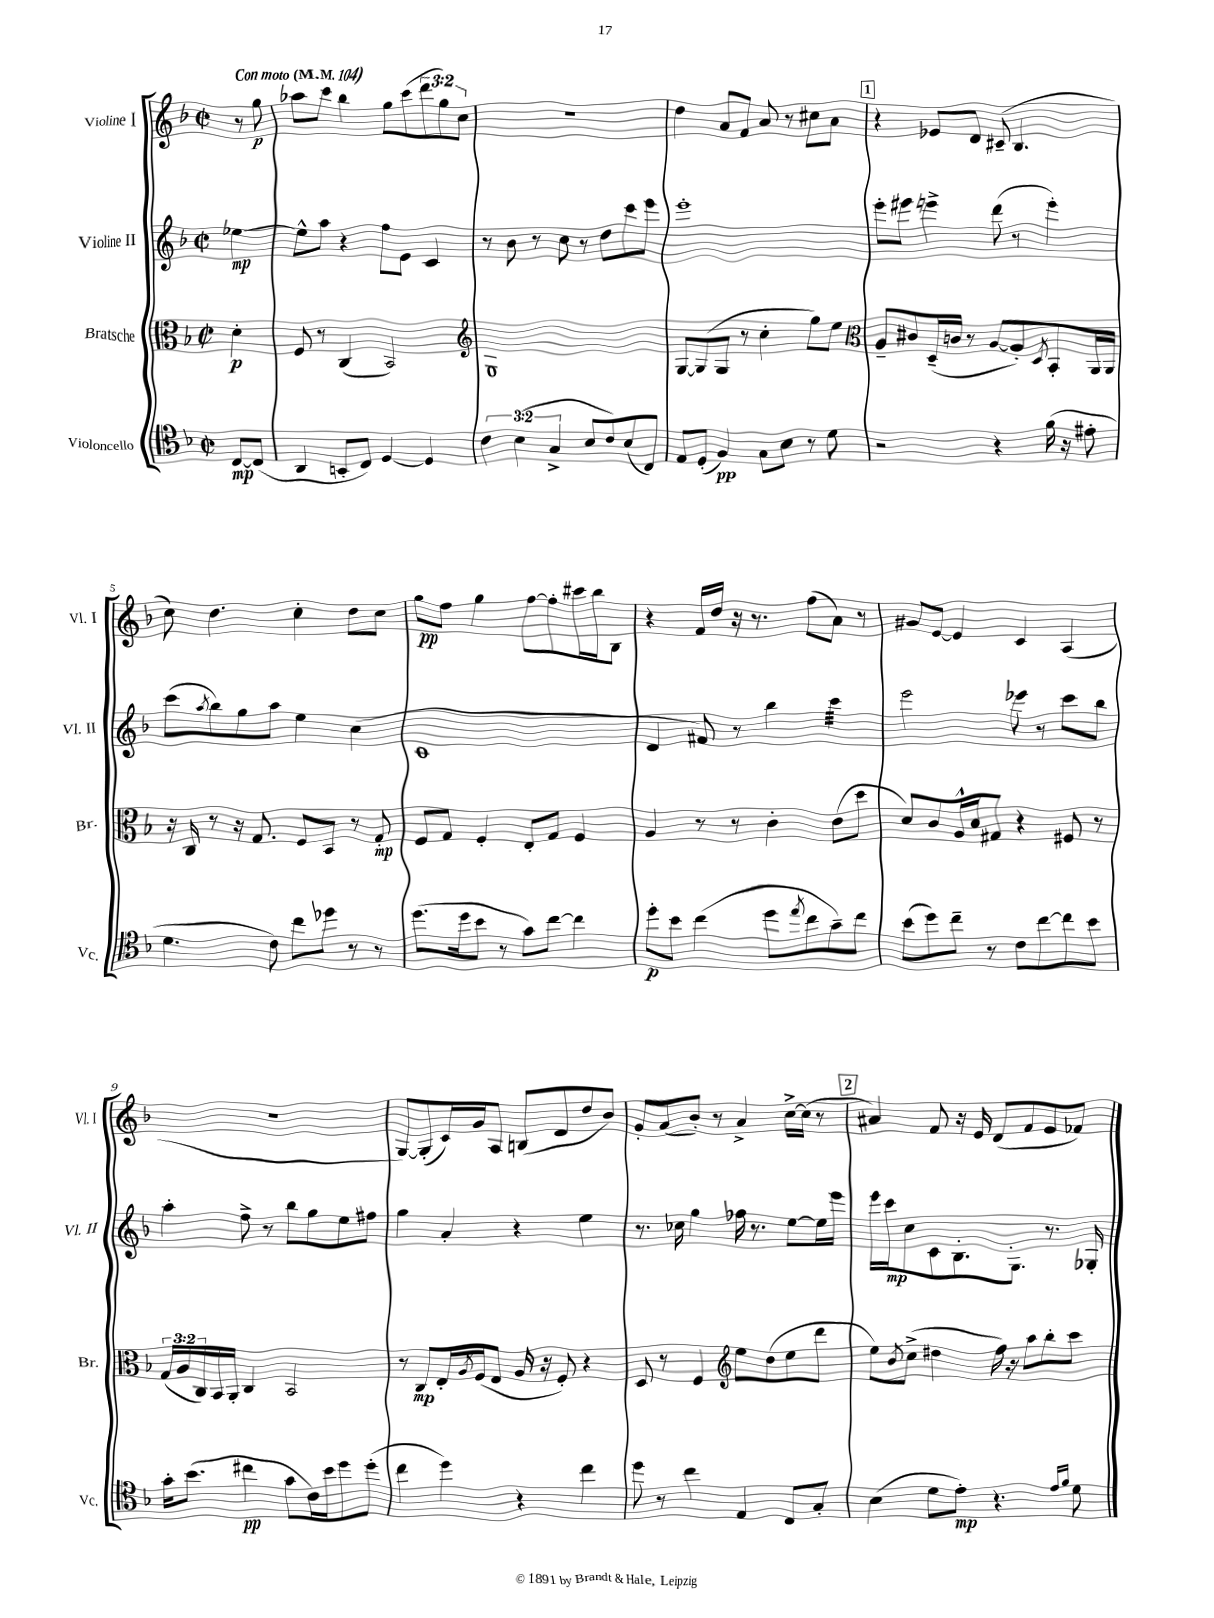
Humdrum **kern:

**kern	**kern	**kern	**kern
*staff4	*staff3	*staff2	*staff1
*clefC4	*clefC3	*clefG2	*clefG2
*k[b-]	*k[b-]	*k[b-]	*k[b-]
*M2/2	*M2/2	*M2/2	*M2/2
*met(c|)	*met(c|)	*met(c|)	*met(c|)
*MM104	*MM104	*MM104	*MM104
[8C/L	4d'\	[4ee-\	8r
(8C/]J	.	.	8gg\
=	=	=	=
4AA/	8F/	8ee-^^\]L	8aa-\L
.	8r	8aa\J	8ccc\J
8BB'/L	(4C/	4r	4bb-\
8C/J)	.	.	.
[4D/	2BB-/)	8ff\L	8gg\L
.	.	8e\J	(8ccc\
4D/]	.	4c/	12ddd\
.	.	.	12gg\)
.	.	.	12cc\J
=	=	=	=
*	*clefG2	*	*
6c\	1G	8r	1r
.	.	8b-\	.
(6B-\	.	.	.
.	.	8r	.
6G^/	.	.	.
.	.	8cc\	.
8B-/L	.	8r	.
8c/)	.	8dd\L	.
(8B-/	.	8ccc\	.
8C/J)	.	8eee\J	.
=	=	=	=
8E/L	[8G/L	1eee'	4dd\
(8D'/J	(8G/]	.	.
4F/)	8G/J	.	8a/L
.	8r	.	8f/J
8G\L	4cc'\	.	8a/
8B-\J	.	.	8r
8r	8gg\L)	.	8cc#\L
8d\	8ee\J	.	8a\J
=	=	=	=
*	*clefC3	*	*
2r	8A~/L	8eee'\L	4r
.	8c#/	8eee#\J	.
.	(16D~/L	4eee^\	8e-/L
.	16c/JJ	.	.
.	8r	.	8d/J
4r	[8A/L	(8ddd\	(8c#~/
.	8A'/])	8r	4.B-/
.	8qD/	.	.
(16f\	8BB-'/	4eee'\)	.
16r	.	.	.
8e#'\	16AA/L	.	.
.	16AA/JJ	.	.
=	=	=	=
4.d\	16r	(8ccc\L	8cc\)
.	16C/	.	.
.	.	8qaa/	.
.	8r	8bb-\)	4.dd\
.	16r	8gg\	.
.	8.G/	.	.
8c\)	.	8aa\J	.
8cc\L	8F/L	4ee\	4cc'\
8dd-\J	8BB-/J	.	.
8r	8r	(4cc\	8dd\L
8r	8G'/	.	8cc\J
=	=	=	=
(8.dd\L	8F/L	1c	8gg\L
.	8G/J	.	8ff\J
16dd\k	.	.	.
8b-\J	4F'/	.	4gg\
8r	.	.	.
8g\L)	8E'/L	.	[8ff\L
[8cc\J	8G/J	.	8ff'\]
4cc\]	4F/	.	16ccc#\L
.	.	.	16bb-\J
.	.	.	8B-\J
=	=	=	=
8dd'\L	4A/	4d/	4r
8b-\J	.	.	.
(4cc\	8r	8f#/)	16f/LL
.	.	.	16dd/JJ
.	8r	8r	16r
.	.	.	8.r
8dd\L	4c'\	4bb-\	.
8qee/	.	.	.
8cc\	.	.	(8ff\L
8g~\)	(8e\L	4ccc\	8a\J)
8cc\J	8dd\J	.	8r
=	=	=	=
(8b-\L	8d/L)	2eee\	8g#/L
8dd\)	8c/	.	[8e/J
8cc~\J	16A^^/L	.	4e/]
.	16d/J	.	.
8r	8G#/J	.	.
8c\L	4r	8eee-\	4c/
[8cc\	.	8r	.
8cc\]	8F#/	8ccc\L	(4A/
8b-\J	8r	8bb-\J	.
=	=	=	=
16g'\LK	(24G/LL	4aa'\	1r
.	24A/	.	.
(8.b-\J	.	.	.
.	24C/)	.	.
.	16BB-/	.	.
.	16AA'/JJ	.	.
4cc#\	4C/	8ff^\	.
.	.	8r	.
8g\L	2BB-/	8bb-\L	.
16c\L)	.	8gg\	.
16b-\J	.	.	.
8dd\	.	8ee\	.
(8dd'\J	.	8ff#\J	.
=	=	=	=
4cc\	8r	4gg\	[8G/L)
.	8C/L	.	(8G'/]
4dd\)	16E'/L	4a'/	16c/L)
.	8qA/	.	.
.	(16F/J	.	16g/J
.	8E/J	.	8A/J
4r	16A/	4r	(8B/L
.	16r	.	.
.	8F'/)	.	8d/
4cc\	4r	4ee\	8dd/
.	.	.	8b-/J)
=	=	=	=
8dd\	8D/	8.r	8g'/L
8r	8r	.	(8a/
.	.	16cc-\	.
4cc\	4F/	4gg\	8b-'/J)
.	.	.	8r
*	*clefG2	*	*
4E/	8ee\L	16ff-\	4a^/
.	.	8.r	.
.	(8dd\	.	.
8C/L	8ee\	[8ee\L	[16cc^\LL
.	.	.	(16cc\]JJ
8G'/J	8ddd\J	16ee\]L	8r
.	.	16eee\JJ	.
=	=	=	=
(4B-\	8ee\L)	16eee\LL	4a#/)
.	.	16ccc\J	.
.	8qb-/	.	.
.	(8cc^\J	8cc\	.
8d\L	4dd#\	8c\	8f/
8e'\J)	.	8.B-'\	16r
.	.	.	16e/
4.r	16ff\)	.	(8d/L
.	16r	8.G'\J	.
.	8aa\L	.	8f/
.	8bb-'\	8.r	8e/
16qqe/LL	.	.	.
16qqf/JJ	.	.	.
8d\	8ccc\J	.	8f-/J)
.	.	16G-'/	.
==	==	==	==
*-	*-	*-	*-
